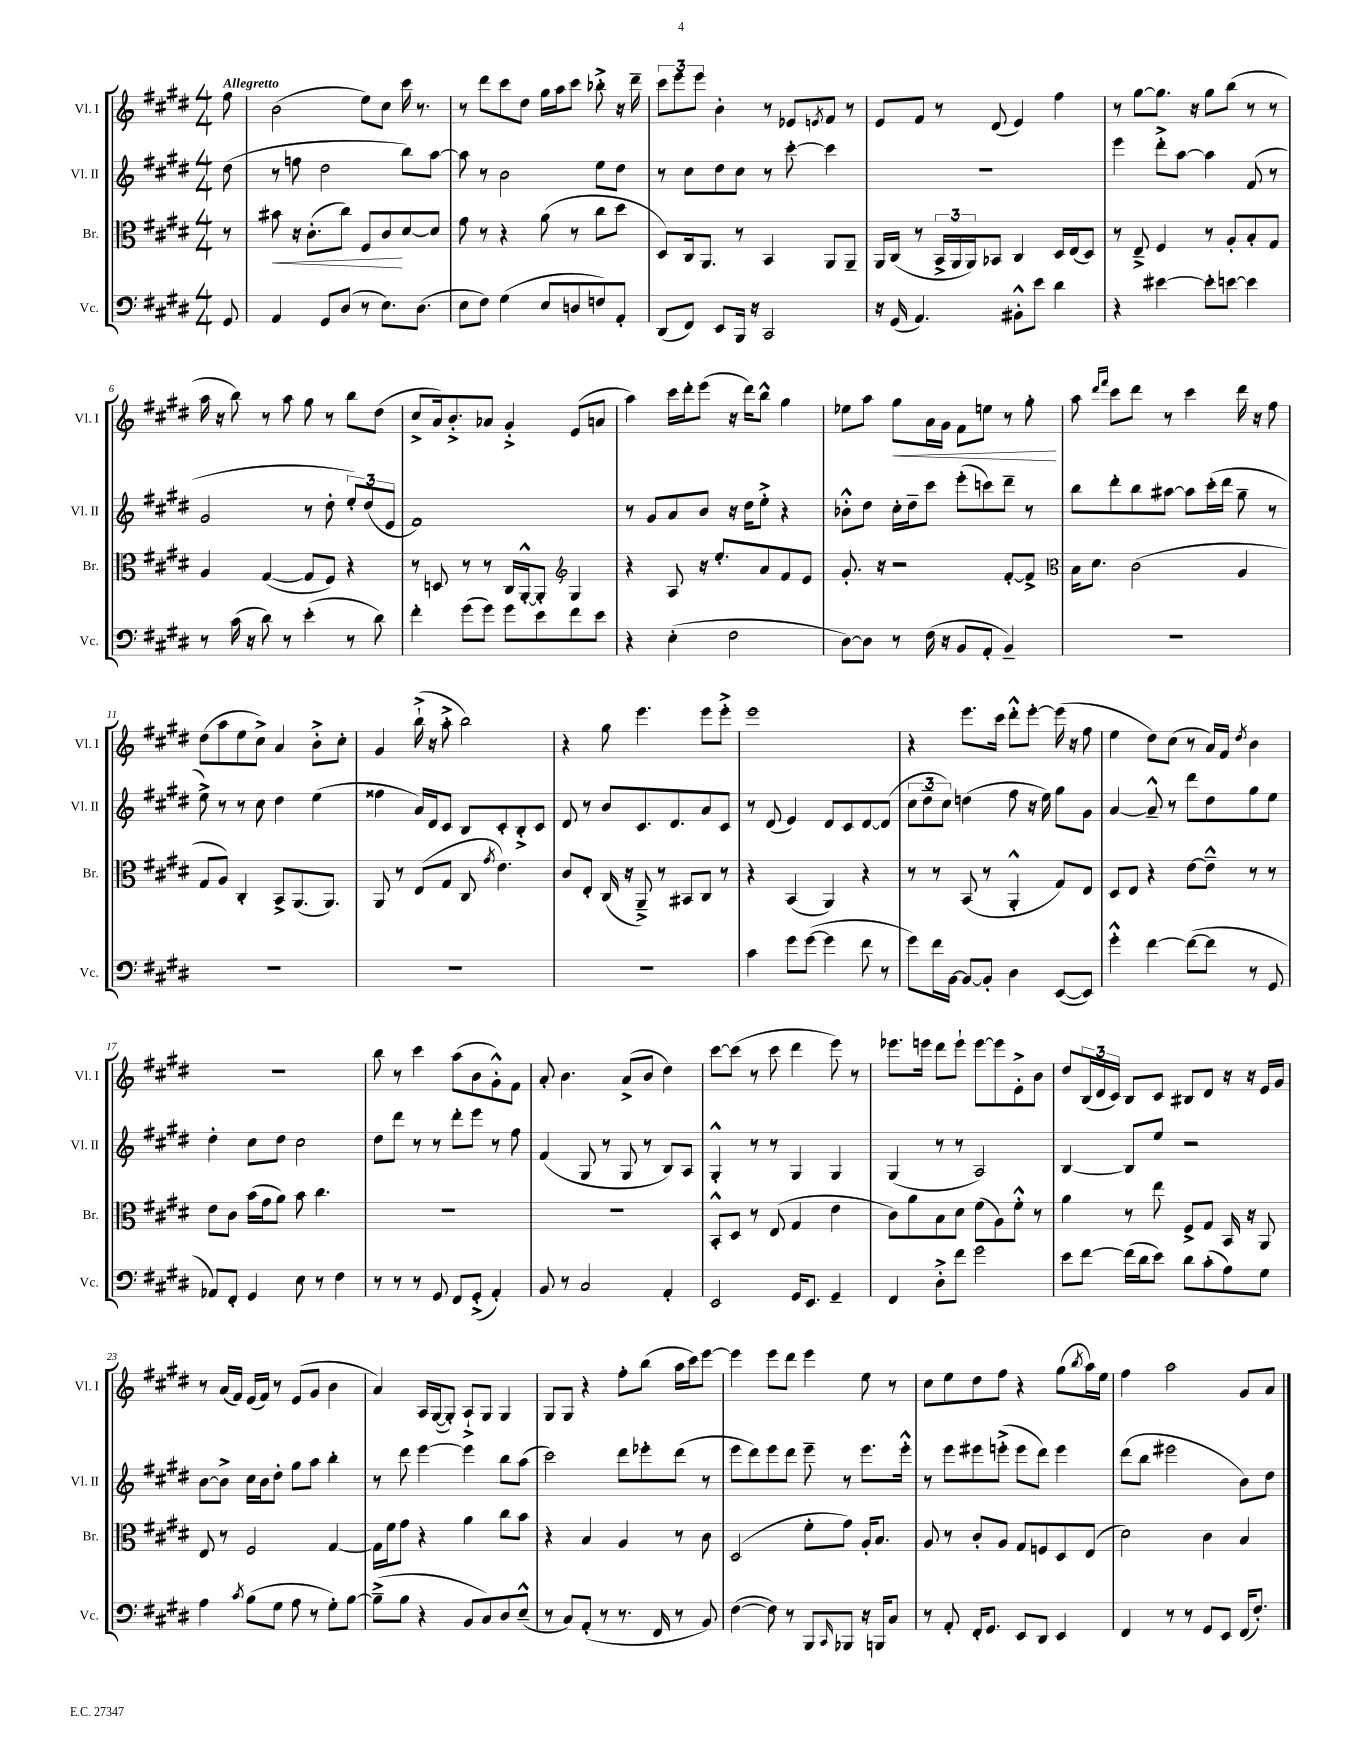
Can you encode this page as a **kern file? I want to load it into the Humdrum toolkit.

**kern	**kern	**kern	**kern
*staff4	*staff3	*staff2	*staff1
*clefF4	*clefC3	*clefG2	*clefG2
*k[f#c#g#d#]	*k[f#c#g#d#]	*k[f#c#g#d#]	*k[f#c#g#d#]
*M4/4	*M4/4	*M4/4	*M4/4
8GG#/	8r	(8dd#\	8ff#\
=	=	=	=
4AA/	8b#\	8r	(2b\
.	16r	8ff\	.
.	(8.c#'\L	.	.
8GG#/L	.	2dd#\	.
(8D#/J	8cc#\J)	.	.
8r	8F#/L	.	8ee\L)
8.E\L)	8c#/	.	8cc#\J
.	[8d#/	8bb\L)	16ccc#\
(8.D#\J	.	.	8.r
.	8d#/]J	[8aa\J	.
=	=	=	=
8E\L	8g#\	8aa\]	8r
8F#\J)	8r	8r	8ddd#\L
(4G#\	4r	2b\	8ccc#\
.	.	.	8dd#\J
8E/L	(8a\	.	16gg#\LL
.	.	.	16aa\J
8D/	8r	.	8ccc#\J
8F/)	8cc#\L	8ee\L	8bb-'^\
8AA'/J	8dd#\J	8dd#\J	16r
.	.	.	16ddd#~\
=	=	=	=
(8DD#/L	8D#/L)	8r	12ccc#\L
.	.	.	12eee\
8FF#/J)	16C#/k	8cc#\L	.
.	.	.	12eee\J
.	8.AA/J	.	.
8EE/L	.	8dd#\	4b'\
16BBB/Jk	8r	8cc#\J	.
16r	.	.	.
2CC#/	4BB/	8r	8r
.	.	[8ccc#'\	8e-/L
.	.	.	8qe/
.	8AA/L	4ccc#\]	8f#/J
.	8AA~/J	.	8r
=	=	=	=
16r	16AA/LL	1r	8e/L
(16GG#/	(16C#/JJ	.	.
4.AA/)	8r	.	8f#/J
.	24BB^/LL	.	8r
.	24AA/	.	.
.	24AA/J)	.	.
.	8BB-/J	.	(8d#/
8BB#'^^\L	4C#/	.	4e/)
8e\J	.	.	.
4d#\	16D#/LL	.	4ff#\
.	(16E/J	.	.
.	8D#/J)	.	.
=	=	=	=
4r	8r	4eee\	8r
.	8E~^/	.	[8gg#\L
[4e#\	4F#/	8ddd#'^\L	8.gg#\]J
.	.	[8aa\J	.
.	.	.	16r
8e#'\]L	8r	4aa\]	8gg#\L
[8e\J	8A'/L	.	(8bb\J
4e\]	8B'/	(8f#/	8r
.	8G#/J	8r	8r
=	=	=	=
8r	4A/	2g#/	16aa\
.	.	.	16r
(16c#\	.	.	8bb\)
16r	.	.	.
8d#\)	([4G#/	.	8r
8r	.	.	8aa\
(4e'\	8G#/]L	8r	8gg#\
.	8F#/J)	8dd#'\	8r
8r	4r	12ee'/L)	8bb\L
.	.	(12dd#/	.
8d#\)	.	.	(8dd#\J
.	.	12e/J	.
=	=	=	=
4f#'\	8r	1f#)	8cc#^/L
.	8D/	.	16a/k)
.	.	.	8.b'^/
(8g#\L	8r	.	.
8g#\J)	8r	.	8a-/J
8g#\L	16C#/LL	.	4g#'^/
.	[16AA'^^/J	.	.
8e\	8AA'/]J	.	.
*	*clefG2	*	*
8f#\	4G#/	.	(8e/L
8e\J	.	.	8a/J
=	=	=	=
4r	4r	8r	4aa\)
.	.	8g#/L	.
(4E'\	8A/	8a/	16ccc#\LL
.	.	.	16ddd#'\J
.	16r	8b/J	(8eee\J
.	8.ee'/L	.	.
2F#\	.	16r	16r
.	.	16dd#\LK	16ddd#\LK)
.	8a/	8ee'^\J	8bb^^\J
.	8f#/	4r	4gg#\
.	8e/J	.	.
=	=	=	=
[8D#\L)	8.g#'/	8b-'^^\L	8ee-\L
8D#\]J	.	8dd#\J	8aa\J
.	16r	.	.
8r	2r	16cc#'\LL	8gg#\L
.	.	16dd#~\J	.
(16F#\	.	8ccc#\J	16a\L
16r	.	.	16g#\JJ
8BB/L	.	(8eee'\L	8f#\L
8AA'/J	.	8ccc\)	8ee\J
4BB~/)	[8f#'/L	8ddd#~\J	8r
.	8f#^/]J	8r	8gg#'\
=	=	=	=
*	*clefC3	*	*
1r	16B\LK	8bb\L	8aa\
.	8.d#\J	.	.
.	.	.	16qqddd#/LL
.	.	.	16qqfff#/JJ
.	.	8ddd#'\	8ccc#\L
.	(2c#\	8bb\	8ddd#\J
.	.	[8aa#\J	8r
.	.	8aa#\]L	4ccc#\
.	.	(16ccc#'\L	.
.	.	16ddd#\JJ	.
.	4A/	8gg#~\	16ddd#\
.	.	.	16r
.	.	8r	8ff#\
=	=	=	=
1r	8G#/L	8ee^\)	(8dd#\L
.	8A/J)	8r	8aa\
.	4C#'/	8r	8ee\
.	.	8cc#\	8cc#^\J)
.	8BB^/L	4dd#\	4a/
.	(8.AA/	.	.
.	.	(4ee\	8b'^\L
.	8.AA/J)	.	.
.	.	.	8cc#'\J
=	=	=	=
1r	8AA/	4ff##\	4g#/
.	8r	.	.
.	(8E/L	16a/LL)	(16bb`^\
.	.	16d#/J	16r
.	8G#/J	8c#/J	8aa'^\
.	8C#/	8B/L	2bb\)
.	8qg#/	.	.
.	4.e\)	8c#'/	.
.	.	8B'^/	.
.	.	8c#/J	.
=	=	=	=
1r	8c#/L	8d#/	4r
.	8E'/J	8r	.
.	(16C#/	8b/L	8gg#\
.	16r	.	.
.	8AA~^/)	8.c#/	4.eee\
.	8r	.	.
.	.	8.d#/	.
.	8BB#/L	.	.
.	8C#/J	8a/	8eee\L
.	8r	8c#/J	8eee'^\J
=	=	=	=
4c#\	4r	8r	1eee
.	.	(8d#/	.
8g#\L	(4BB/	4e/)	.
([8g#\J	.	.	.
4g#\]	4AA/)	8d#/L	.
.	.	8c#/	.
8f#\	4r	[8d#/	.
8r	.	(8d#/]J	.
=	=	=	=
8g#\L)	8r	12cc#\L	4r
.	.	12dd#~\	.
16f#\L	8r	.	.
.	.	12cc#\J)	.
[16BB\JJ	.	.	.
8BB/_L	(8BB/	(4dd\	8.eee\L
8BB'/]J	8r	.	.
.	.	.	16ccc#\Jk
4D#\	4AA'^^/	8ff#\	8ddd#'^^\L
.	.	16r	[8eee'\J
.	.	16ee\)	.
([8EE/L	8G#/L)	8gg#\L	(16eee\]
.	.	.	16r
8EE/]J)	8E/J	8g#\J	8ff#\
=	=	=	=
4g#'^^\	8D#/L	[4a/	4ee\
.	8E/J	.	.
[4f#\	4r	8a~^^/]	8dd#\L)
.	.	8r	(8cc#\J
(8f#\_L	[8e\L	8ddd#\L	8r
8f#\]J	8e~^^\]J	8dd#\	16a/LL)
.	.	.	16f#/JJ
.	.	.	8qdd#/
8r	8r	8gg#\	4b\
8GG#/	8r	8ee\J	.
=	=	=	=
8AA-/L)	8e\L	4dd#'\	1r
8FF#'/J	8c#\J	.	.
4GG#/	(16b\LL	8cc#\L	.
.	16g#\J	.	.
.	8a\J)	8dd#\J	.
8E\	8b\	2cc#\	.
8r	4.cc#\	.	.
4F#\	.	.	.
=	=	=	=
8r	1r	8dd#\L	8bb\
8r	.	8ddd#\J	8r
8r	.	8r	4ccc#\
8GG#/	.	8r	.
8FF#/L	.	8ddd#'\L	(8aa\L
(8GG#'^/J	.	8eee\J	8b\
4AA'/)	.	8r	8g#'^^\)
.	.	8ff#\	8f#\J
=	=	=	=
8BB/	1r	(4f#/	8a'/
8r	.	.	4.b\
2C#/	.	8G#/	.
.	.	8r	.
.	.	8G#/	(8a^/L
.	.	8r	8b/J
4AA'/	.	8B/L)	4dd#\)
.	.	8A/J	.
=	=	=	=
2EE/	8BB'^^/L	4G#'^^/	[8ccc#\L
.	8D#/J	.	(8ccc#\]J
.	8r	8r	8r
.	(8E/	8r	8ccc#\
16GG#/LK	4G#/	4G#/	4ddd#\
8.EE/J	.	.	.
4GG#~/	4e\	4G#/	8eee\)
.	.	.	8r
=	=	=	=
4FF#/	8c#\L)	(4G#/	8.eee-\L
.	8a\	.	.
.	.	.	16eee\Jk
8D#'^\L	8B\	8r	8ddd#\L
8f#\J	8d#\J	8r	8eee`\J
2g#\	(8f#\L	2A/)	[8eee\L
.	8A\)	.	8eee\]
.	8f#'^^\J	.	8e'^\
.	8r	.	8b\J
=	=	=	=
8e\L	4a\	[4B/	8dd#/L
[8f#\J	.	.	(24B/L
.	.	.	24d#/
.	.	.	24c#/JJ)
(16f#\]LL	8r	8B/]L	8B/L
16d#\J	.	.	.
8e\J)	8ee\	8ee/J	8c#/J
8d#\L	8F#^/L	2r	8B#/L
(8c#'\	8G#/J	.	8d#/J
8A\)	16BB/	.	16r
.	16r	.	16r
8G#\J	8AA/	.	16e/LL
.	.	.	16g#/JJ
=	=	=	=
4A\	8E/	[8b\L	8r
.	8r	8b^\]J	(16a/LL
.	.	.	16f#/JJ)
8qc#/	.	.	.
(8B\L	2F#/	16cc#\LL	(16e/LL
.	.	16b\J	16f#/JJ)
8G#\J	.	8dd#'\J	8r
8A\	.	8gg#\L	(8e/L
8r	.	8aa\J	8g#/J
8G#'\L)	[4G#/	4bb'\	4b\
[8B\J	.	.	.
=	=	=	=
(8B~^\]L	16G#\]LL	8r	4a/)
.	16f#\J	.	.
8B\J	8g#\J	8ddd#\	.
4r	4r	[4eee\	16A/LL
.	.	.	([16G#/J
.	.	.	8G#'/]J)
8BB/L	4a\	4eee\]	8A`^/L
8C#/)	.	.	8G#/J
8D#/	8cc#\L	8bb\L	4G#/
(8E~^^/J	8b\J	(8aa\J	.
=	=	=	=
8r	4r	2ccc#\)	8G#/L
8C#/L)	.	.	8G#/J
(8AA'/J	4B/	.	4r
8r	.	.	.
8.r	4A/	8ddd#\L	8ff#'\L
.	.	8eee-'\	(8bb\J
16FF#/	.	.	.
8r	8r	(8ddd#\J	16aa\LL
.	.	.	16ccc#\J)
8BB/)	8c#\	8r	[8eee\J
=	=	=	=
([4F#\	(2D#/	8eee\L	4eee\]
.	.	8ddd#\)	.
8F#\])	.	8eee\	8eee\L
8r	.	8ddd#\J	8ddd#\J
8BBB/L	8f#'\L	8eee~\	4eee\
16qqCC#/	.	.	.
8BBB-/J	8g#\J)	8r	.
16r	16A'/LK	8.eee\L	8ee\
16BBB/LK	8.B/J	.	.
8C#/J	.	.	8r
.	.	16eee'^^\Jk	.
=	=	=	=
8r	8A/	8r	8cc#\L
8AA'/	8r	8eee\L	8ee\
16FF#'/LK	8c#'/L	8eee#\	8dd#\
8.GG#/J	.	.	.
.	8A/J	(8eee'^\J	8ff#\J
8EE/L	8G#/L	8eee\L	4r
8DD#/J	8F/	8ddd#\J)	.
4EE/	8D#/	4eee\	(8gg#\L
.	.	.	8qbb/
.	(8E/J	.	16aa\L)
.	.	.	16ee\JJ
=	=	=	=
4FF#/	2d#\)	(8ddd#\L	4ff#\
.	.	8bb\J	.
8r	.	2eee#\	2aa\
8r	.	.	.
8GG#/L	4c#\	.	.
8EE/J	.	.	.
(16FF#/LK	4B/	8b\L)	8g#/L
8.F#'/J)	.	.	.
.	.	8dd#\J	8a/J
==	==	==	==
*-	*-	*-	*-
